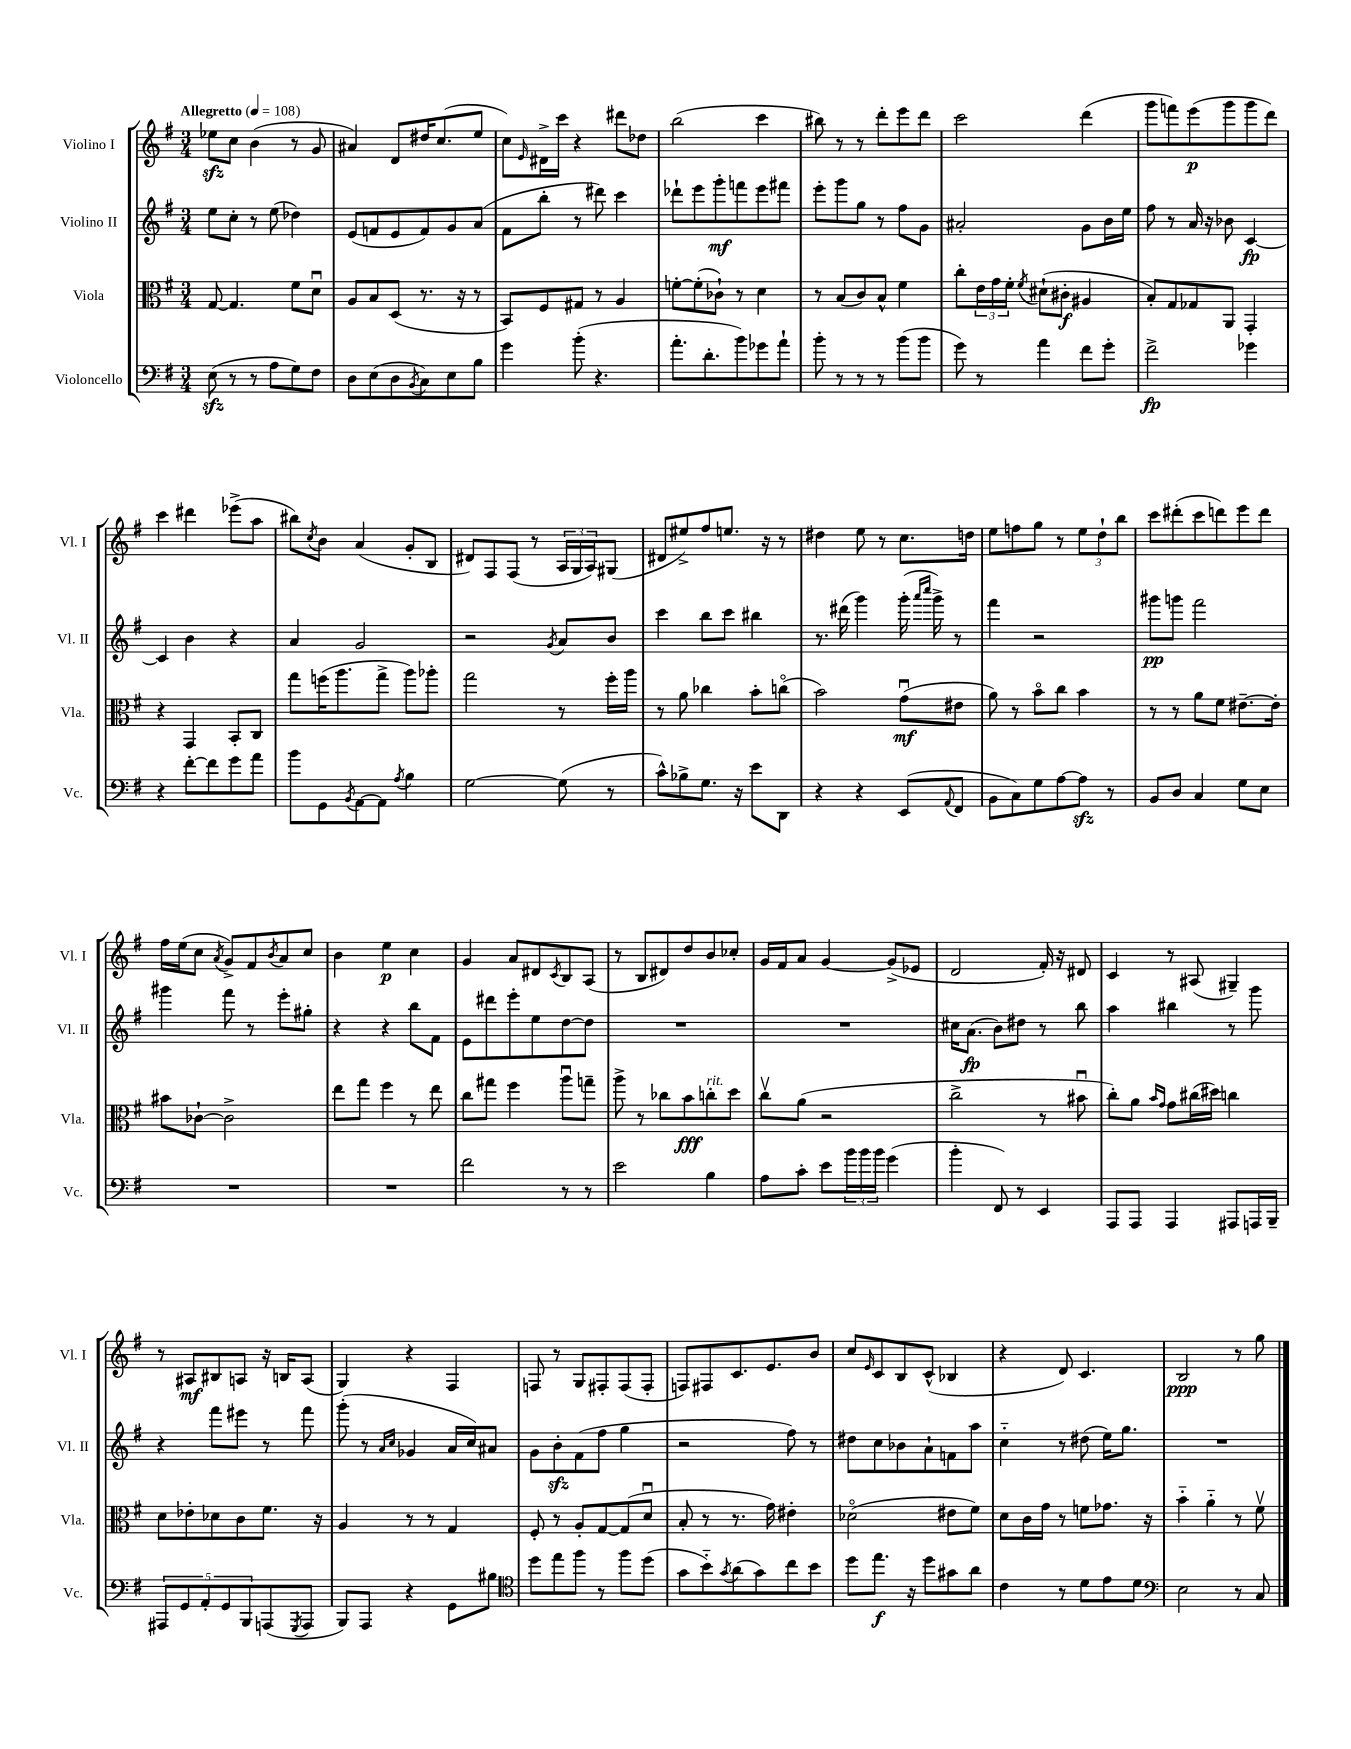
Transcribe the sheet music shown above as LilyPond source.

<<
\new StaffGroup <<
\new Staff = "s0" \with { instrumentName = "Violino I" shortInstrumentName = "Vl. I" } {
    \clef treble \key g \major \numericTimeSignature \time 3/4 \tempo "Allegretto" 4 = 108
    ees''8\sfz c''8 b'4( r8 g'8 |
    ais'4) d'8 dis''16 c''8.( e''8 |
    c''8) \grace { e'16 } dis'16-> c'''16 r4 dis'''8 des''8 |
    b''2( c'''4 |
    bis''8) r8 r8 d'''8-. e'''8 d'''8 |
    c'''2 d'''4( |
    g'''8 f'''8) e'''8\p( g'''8 g'''8 d'''8) |
    c'''4 dis'''4 ees'''8->( a''8 |
    bis''8) \acciaccatura { c''8 } b'8 a'4( g'8-. b8 |
    dis'8) fis8 fis8( r8 \tuplet 3/2 { a16 g16 a16) } gis8( |
    dis'8 eis''8->) fis''8 e''8. r16 r8 |
    dis''4 e''8 r8 c''8. d''16 |
    e''8 f''8 g''8 r8 \tuplet 3/2 { e''8 d''8-! b''8 } |
    c'''8 dis'''8-.( c'''8 d'''8) e'''8 d'''8 |
    fis''16 e''16( c''8 \acciaccatura { a'8 } g'8->) fis'8 \acciaccatura { b'8 } a'8 c''8 |
    b'4 e''4\p c''4 |
    g'4 a'8 dis'8 \acciaccatura { c'8 } b8 a8( |
    r8 b8 dis'8) d''8 b'8 ces''8-. |
    g'16 fis'16 a'8 g'4~ g'8->( ees'8 |
    d'2 fis'16-.) r16 dis'8 |
    c'4 r8 ais8( gis4--) |
    r8 ais8\mf bis8 a8 r16 b16 a8( |
    g4) r4 fis4 |
    f8 r8 g8 fis8-. fis8( fis8-. |
    f8) fis8 c'8. e'8. b'8 |
    c''8 \grace { e'16 } c'8 b8 c'8-^( bes4 |
    r4 d'8) c'4. |
    b2\ppp r8 g''8 \bar "|." |
}
\new Staff = "s1" \with { instrumentName = "Violino II" shortInstrumentName = "Vl. II" } {
    \clef treble \key g \major \numericTimeSignature \time 3/4
    e''8 c''8-. r8 e''8( des''4) |
    e'8( f'8 e'8 f'8) g'8 a'8( |
    fis'8 b''8-. r8 dis'''8) c'''4 |
    des'''8-! e'''8 g'''8-.\mf f'''8 e'''8 fis'''8 |
    e'''8-. g'''8 g''8 r8 fis''8 g'8 |
    ais'2-. g'8 b'16 e''16 |
    fis''8 r8 a'16 r16 bes'8 c'4~\fp |
    c'4 b'4 r4 |
    a'4 g'2 |
    r2 \acciaccatura { g'8 } a'8 b'8 |
    c'''4 b''8 c'''8 bis''4 |
    r8. dis'''16( g'''4) g'''16-.( \grace { a'''16 c''''16 } g'''16->) r8 |
    fis'''4 r2 |
    gis'''8\pp g'''8 fis'''2 |
    gis'''4 fis'''8 r8 e'''8-. gis''8-. |
    r4 r4 b''8 fis'8 |
    e'8 dis'''8 e'''8-. e''8 d''8~ d''8 |
    R2. |
    R2. |
    cis''16 a'8.\fp( b'8) dis''8 r8 b''8 |
    a''4 bis''4 r8 g'''8 |
    r4 fis'''8 eis'''8 r8 fis'''8 |
    g'''8-.( r8 \grace { a'16 c''16 } ges'4 a'16 c''16) ais'8 |
    g'8 b'8-.\sfz fis'8( fis''8 g''4 |
    r2 fis''8) r8 |
    dis''8 c''8 bes'8 a'8-! f'8 a''8 |
    c''4-_ r8 dis''8( e''16) g''8. |
    R2. \bar "|." |
}
\new Staff = "s2" \with { instrumentName = "Viola" shortInstrumentName = "Vla." } {
    \clef alto \key g \major \numericTimeSignature \time 3/4
    g8~ g4. fis'8 d'8\downbow |
    a8 b8 d8( r8. r16 r8 |
    b,8) fis8 gis8 r8 a4 |
    f'8~-. f'8-.( ces'8-!) r8 d'4 |
    r8 b8( c'8) b8-^ fis'4 |
    c''8-. \tuplet 3/2 { e'16 g'16 fis'16-. } \acciaccatura { fis'8 } dis'8-!( cis'8-.\f ais4 |
    b8-.) g8 ges8 a,8 g,4-. |
    r4 g,4 b,8-. c8 |
    g''8 f''16( a''8. g''8-> a''8) aes''8-. |
    g''2 r8 fis''16-. a''16 |
    r8 a'8 ces''4 b'8-. c''8\flageolet( |
    b'2) g'8\downbow\mf( eis'8 |
    a'8) r8 b'8\flageolet c''8 b'4 |
    r8 r8 a'8 fis'8 eis'8.~-- eis'16-. |
    bis'8 ces'8~-! ces'2-> |
    e''8 g''8 fis''4 r8 e''8 |
    c''8 gis''8 fis''4 a''8\downbow g''8-- |
    a''8-> r8 ces''8 b'8\fff c''8-.^\markup { \italic "rit." } d''8 |
    c''8\upbow a'8( r2 |
    c''2-> r8 bis'8\downbow |
    c''8-.) a'8 \grace { b'16 g'16 } g'8 cis''16( dis''16) c''4 |
    d'8 ees'8-. des'8 c'8 fis'8. r16 |
    a4 r8 r8 g4 |
    fis8-. r8 a8-. g8~ g8( d'8\downbow |
    b8-. r8 r8. g'16) eis'4-. |
    des'2\flageolet( eis'8 fis'8) |
    d'8 c'16 g'16 r8 f'8 ges'8. r16 |
    b'4-_ a'4-_ r8 fis'8\upbow \bar "|." |
}
\new Staff = "s3" \with { instrumentName = "Violoncello" shortInstrumentName = "Vc." } {
    \clef bass \key g \major \numericTimeSignature \time 3/4
    e8\sfz( r8 r8 a8 g8) fis8 |
    d8 e8( d8 \acciaccatura { b,8 } c8) e8 b8 |
    g'4 b'8-.( r4. |
    a'8.-. d'8.-. b'8) ges'8 a'8-! |
    b'8-. r8 r8 r8 b'8( b'8 |
    g'8) r8 a'4 fis'8 g'8-. |
    fis'2->\fp ges'4 |
    r4 fis'8~-. fis'8 g'8 a'8 |
    b'8 g,8 \acciaccatura { b,8 } a,8~ a,8 \acciaccatura { a8 } b4 |
    g2~ g8( r8 |
    c'8-^) bes8-> g8. r16 e'8 d,8 |
    r4 r4 e,8( \appoggiatura { a,8 } fis,8 |
    b,8 c8) g8 a8~ a8\sfz r8 |
    b,8 d8 c4 g8 e8 |
    R2. |
    R2. |
    fis'2 r8 r8 |
    e'2 b4 |
    a8 c'8-. e'8 \tuplet 3/2 { b'16 b'16 b'16 } g'4( |
    b'4-. fis,8) r8 e,4 |
    a,,8 a,,8 a,,4 ais,,8 a,,16 b,,16-- |
    \tuplet 5/4 { ais,,8 g,8 a,8-. g,8 b,,8 } a,,8( \acciaccatura { g,,8 } a,,8 |
    b,,8) a,,8 r4 g,8 bis8 |
    \clef tenor d''8 e''8 fis''8 r8 fis''8 d''8( |
    g'8 b'8-_) \acciaccatura { g'8 } a'8( g'8) c''8 b'8 |
    d''8 e''8.\f r16 d''8 gis'8 a'8 |
    c'4 r8 d'8 e'8 d'8 |
    \clef bass e2 r8 c8 \bar "|." |
}
>>
>>
\layout { \context { \Score \remove "Bar_number_engraver" } }
